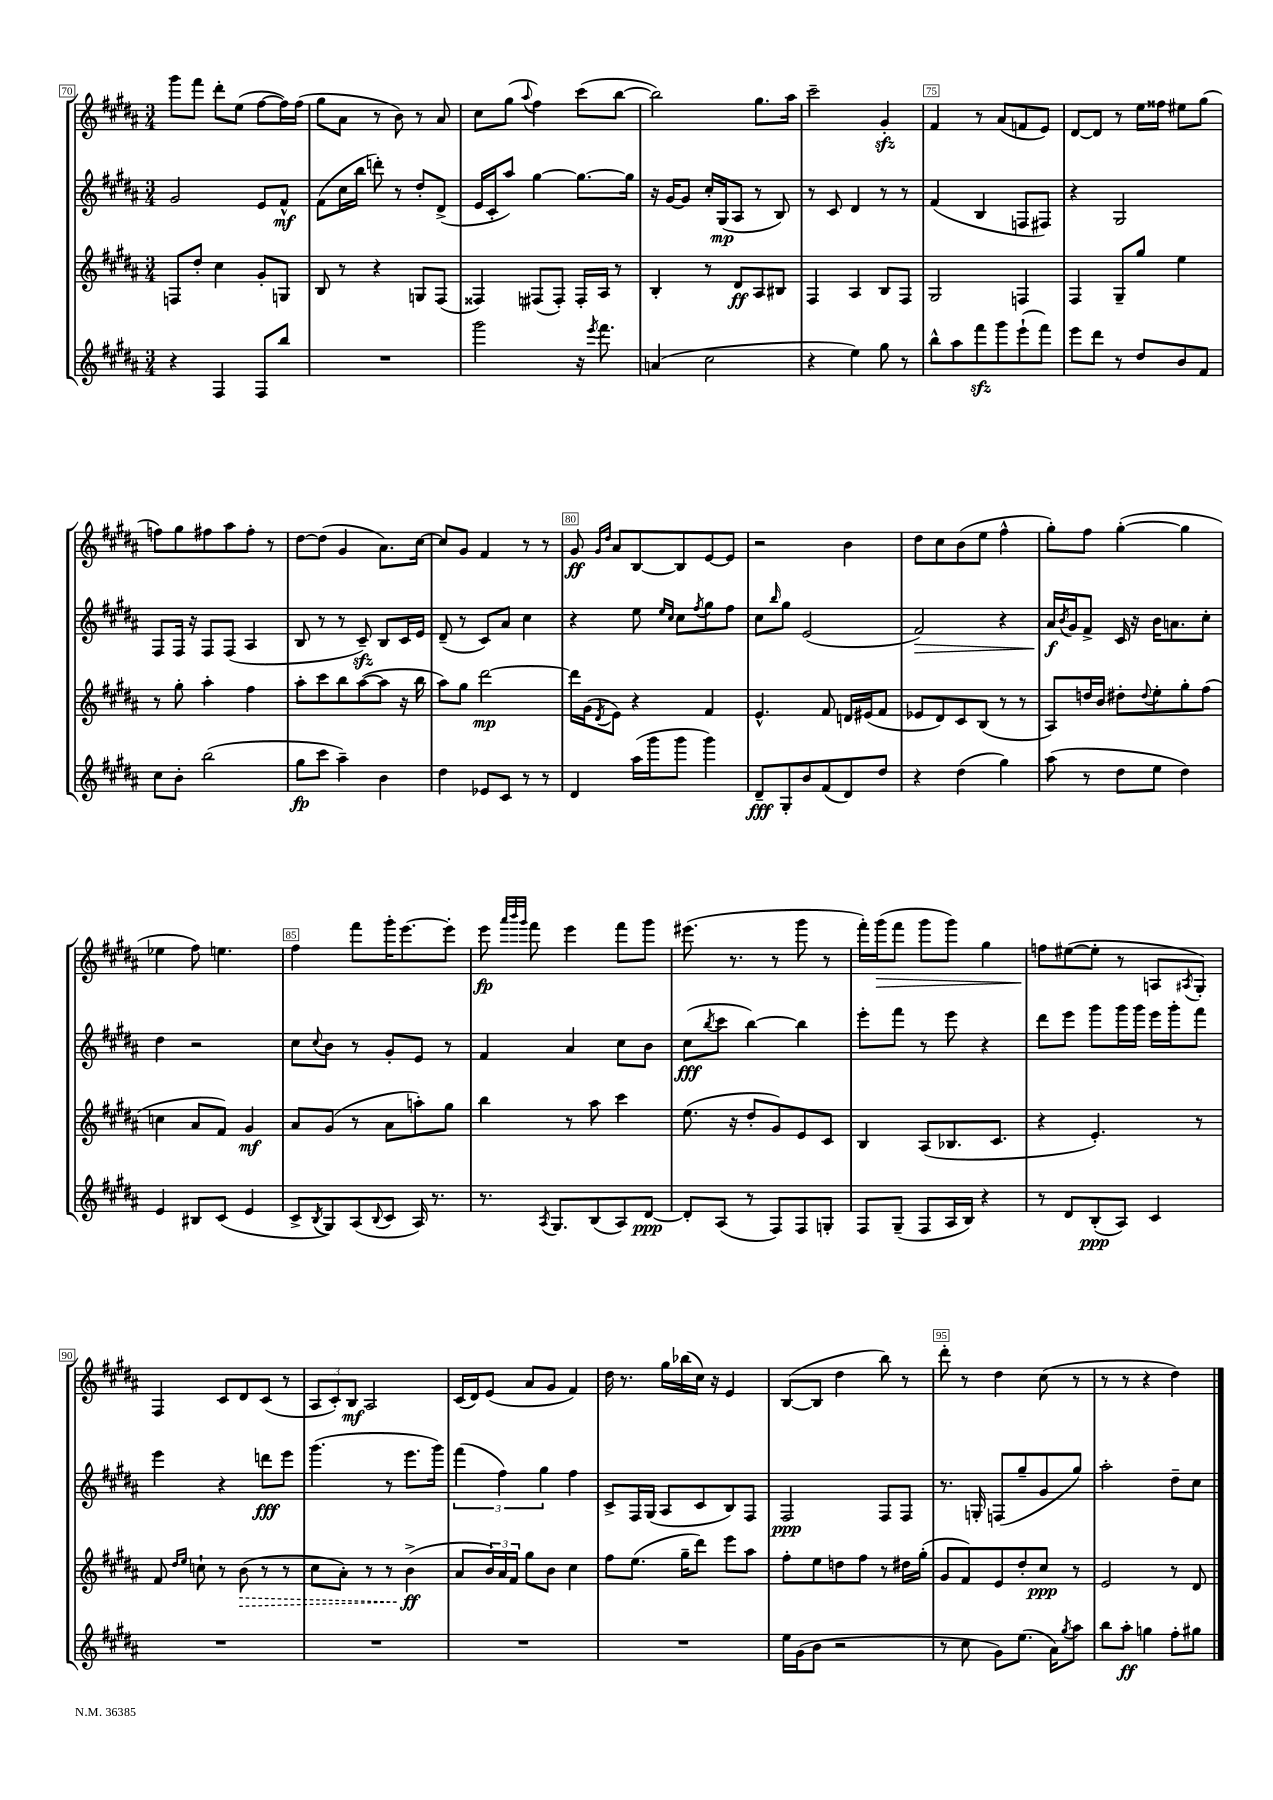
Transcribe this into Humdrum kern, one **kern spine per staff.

**kern	**dynam	**kern	**dynam	**kern	**dynam	**kern	**dynam
*part4	*part4	*part3	*part3	*part2	*part2	*part1	*part1
*staff4	*staff4	*staff3	*staff3	*staff2	*staff2	*staff1	*staff1
*clefG2	*	*clefG2	*	*clefG2	*	*clefG2	*
*k[f#c#g#d#a#]	*	*k[f#c#g#d#a#]	*	*k[f#c#g#d#a#]	*	*k[f#c#g#d#a#]	*
*M3/4	*	*M3/4	*	*M3/4	*	*M3/4	*
=70	=70	=70	=70	=70	=70	=70	=70
4r	.	8Fn/L	.	2g#/	.	8ggg#\L	.
.	.	8dd#'/J	.	.	.	8fff#\J	.
4F#/	.	4cc#\	.	.	.	8ddd#'\L	.
.	.	.	.	.	.	(8ee\J	.
8F#/L	.	8g#'/L	.	8e/L	.	[8ff#\L	.
8bb/J	.	8Gn/J	.	8f#^^/J	mf	16ff#\L])	.
.	.	.	.	.	.	(16ff#\JJ	.
=71	=71	=71	=71	=71	=71	=71	=71
2.r	.	8B/	.	(8f#\L	.	8gg#\L	.
.	.	8r	.	16cc#\L	.	8a#\J	.
.	.	.	.	16bb\JJ	.	.	.
.	.	4r	.	8dddn'\)	.	8r	.
.	.	.	.	8r	.	8b\)	.
.	.	8Gn/L	.	8dd#'/L	.	8r	.
.	.	(8F#/J	.	(8d#^/J	.	8a#/	.
=72	=72	=72	=72	=72	=72	=72	=72
2ggg#\	.	4F##X/)	.	16e/LL	.	8cc#\L	.
.	.	.	.	16c#'/J	.	.	.
.	.	.	.	8aa#/J)	.	(8gg#\J	.
.	.	.	.	.	.	8qqaa#/	.
.	.	(8F#X/L	.	[4gg#\	.	4ff#\)	.
.	.	8F#'/J)	.	.	.	.	.
16r	.	16F#'/LL	.	8.gg#\L_	.	(8ccc#\L	.
8qeee/	.	.	.	.	.	.	.
8.fff#\	.	16A#/JJ	.	.	.	.	.
.	.	8r	.	.	.	[8bb\J	.
.	.	.	.	16gg#\Jk]	.	.	.
=73	=73	=73	=73	=73	=73	=73	=73
(4an/	.	4B'/	.	16r	.	2bb\])	.
.	.	.	.	[16g#/KL	.	.	.
.	.	.	.	8g#/J]	.	.	.
2cc#\	.	8r	.	16cc#'/LL	.	.	.
.	.	.	.	(16G#/J	mp	.	.
.	.	8d#/L	ff	8A#/J	.	.	.
.	.	8A#/	.	8r	.	8.gg#\L	.
.	.	8B#X/J	.	8B/)	.	.	.
.	.	.	.	.	.	16aa#\Jk	.
=74	=74	=74	=74	=74	=74	=74	=74
4r	.	4F#/	.	8r	.	2ccc#~\	.
.	.	.	.	8c#/	.	.	.
4ee\)	.	4A#/	.	4d#/	.	.	.
8gg#\	.	8B/L	.	8r	.	4g#zz'/	.
8r	.	8F#/J	.	8r	.	.	.
=75	=75	=75	=75	=75	=75	=75	=75
8bb^^\L	.	2G#/	.	(4f#/	.	4f#/	.
8aa#\	.	.	.	.	.	.	.
8fff#zz\	.	.	.	4B/	.	8r	.
8ggg#\	.	.	.	.	.	(8a#/L	.
(8eee`\	.	4Fn/	.	8Fn/L	.	8fn/	.
8fff#\J)	.	.	.	8F#X/J)	.	8e/J)	.
=76	=76	=76	=76	=76	=76	=76	=76
8eee\L	.	4F#/	.	4r	.	[8d#/L	.
8ddd#\J	.	.	.	.	.	8d#/J]	.
8r	.	8G#~/L	.	2G#/	.	8r	.
8dd#/L	.	8gg#/J	.	.	.	16ee\LL	.
.	.	.	.	.	.	16ff##X\JJ	.
8b/	.	4ee\	.	.	.	8ee#X\L	.
8f#/J	.	.	.	.	.	(8gg#\J	.
!!LO:LB:g=z
=77	=77	=77	=77	=77	=77	=77	=77
8cc#\L	.	8r	.	8F#/L	.	8ffn\L)	.
8b'\J	.	8gg#'\	.	16F#/Jk	.	8gg#\	.
.	.	.	.	16r	.	.	.
(2bb\	.	4aa#'\	.	8F#/L	.	8ff#X\	.
.	.	.	.	(8F#/J	.	8aa#\	.
.	.	4ff#\	.	4A#/	.	8ff#'\J	.
.	.	.	.	.	.	8r	.
=78	=78	=78	=78	=78	=78	=78	=78
8gg#\L	fp	8aa#'\L	.	8B/	.	[8dd#\L	.
8ccc#\J	.	8ccc#\	.	8r	.	(8dd#\J]	.
4aa#~\)	.	8bb\	.	8r	.	4g#/	.
.	.	([8aa#\	.	8c#zz~/)	.	.	.
4b\	.	8aa#\J]	.	8B/L	.	8.a#\L)	.
.	.	16r	.	16c#/L	.	.	.
.	.	16bb\	.	16e/JJ	.	[16cc#\Jk	.
=79	=79	=79	=79	=79	=79	=79	=79
4dd#\	.	8aa#\L)	.	(8d#~/	.	8cc#/L]	.
.	.	8gg#\J	.	8r	.	8g#/J	.
8e-X/L	.	[2ddd#\	mp	8c#/L)	.	4f#/	.
8c#/J	.	.	.	8a#/J	.	.	.
8r	.	.	.	4cc#\	.	8r	.
8r	.	.	.	.	.	8r	.
=80	=80	=80	=80	=80	=80	=80	=80
4d#/	.	16ddd#\LL]	.	4r	.	8g#/	ff
.	.	(16g#\J	.	.	.	.	.
.	.	.	.	.	.	16qqg#/LL	.
.	.	8qd#/	.	.	.	16qqdd#/JJ	.
.	.	8e\J)	.	.	.	8a#/L	.
(16aa#\LL	.	4r	.	8ee\	.	[8B/	.
16ggg#\J	.	.	.	.	.	.	.
.	.	.	.	16qqee/LL	.	.	.
.	.	.	.	16qqcc#/JJ	.	.	.
8ggg#\J	.	.	.	8cc#\L	.	8B/]	.
.	.	.	.	8qff#/	.	.	.
4ggg#\)	.	4f#/	.	8gg#\	.	[8e/	.
.	.	.	.	8ff#\J	.	8e/J]	.
=81	=81	=81	=81	=81	=81	=81	=81
8d#~/L	fff	4.e^^/	.	8cc#\L	.	2r	.
.	.	.	.	16qqbb/	.	.	.
8G#'/	.	.	.	8gg#\J	.	.	.
8b/	.	.	.	(2e/	.	.	.
(8f#/	.	8f#/	.	.	.	.	.
8d#/)	.	16dn/LL	.	.	.	4b\	.
.	.	(16e#X/J	.	.	.	.	.
8dd#/J	.	8f#/J	.	.	.	.	.
=82	=82	=82	=82	=82	=82	=82	=82
!	!	!	!	!	!LO:HP:b	!	!
4r	.	8e-X/L	.	2f#/)	>	8dd#\L	.
.	.	8d#/)	.	.	.	8cc#\	.
(4dd#\	.	8c#/	.	.	.	(8b\	.
.	.	(8B/J	.	.	.	8ee\J	.
4gg#\)	.	8r	.	4r	.	4ff#^^\	.
.	.	8r	.	.	.	.	.
=83	=83	=83	=83	=83	=83	=83	=83
(8aa#\	.	8A#/L)	.	16a#/LL	f	8gg#'\L)	.
.	.	.	.	8qb/	.	.	.
.	.	.	.	16g#/J	]	.	.
8r	.	16ddn/L	.	8f#^/J	.	8ff#\J	.
.	.	16b/JJ	.	.	.	.	.
8dd#\L	.	8dd#X'\L	.	16c#/	.	([4gg#'\	.
.	.	.	.	16r	.	.	.
.	.	8qqdd#/	.	.	.	.	.
8ee\J	.	8ee'\	.	16b\KL	.	.	.
.	.	.	.	8.an\	.	.	.
4dd#\)	.	8gg#'\	.	.	.	4gg#\]	.
.	.	(8ff#\J	.	8cc#'\J	.	.	.
!!LO:LB:g=z
=84	=84	=84	=84	=84	=84	=84	=84
4e/	.	4ccn\	.	4dd#\	.	4ee-X\	.
8B#X/L	.	8a#/L	.	2r	.	8ff#\)	.
(8c#/J	.	8f#/J)	.	.	.	4.een\	.
4e/	.	4g#/	mf	.	.	.	.
=85	=85	=85	=85	=85	=85	=85	=85
8c#^/L	.	8a#/L	.	8cc#\L	.	4ff#\	.
8qB/	.	.	.	8qqcc#/	.	.	.
8G#/)	.	(8g#/J	.	8b\J	.	.	.
(8A#/	.	8r	.	8r	.	8fff#\L	.
8qqB/	.	.	.	.	.	.	.
8c#/J	.	8a#\L	.	8g#'/L	.	16ggg#'\K	.
.	.	.	.	.	.	[8.eee\	.
16A#/)	.	8aan'\)	.	8e/J	.	.	.
8.r	.	.	.	.	.	.	.
.	.	8gg#\J	.	8r	.	8eee'\J]	.
=86	=86	=86	=86	=86	=86	=86	=86
8.r	.	4bb\	.	4f#/	.	8eee\	fp
.	.	.	.	.	.	32qqaaa#/LLL	.
.	.	.	.	.	.	32qqbbb/	.
.	.	.	.	.	.	32qqggg#/JJJ	.
.	.	.	.	.	.	8fff#\	.
8qA#/	.	.	.	.	.	.	.
8.G#/L	.	.	.	.	.	.	.
.	.	8r	.	4a#/	.	4eee\	.
(8B/	.	8aa#\	.	.	.	.	.
8A#/)	.	4ccc#\	.	8cc#\L	.	8fff#\L	.
[8d#/J	ppp	.	.	8b\J	.	8ggg#\J	.
=87	=87	=87	=87	=87	=87	=87	=87
8d#'/L]	.	(8.ee\	.	(8cc#\L	fff	(8.eee#X\	.
.	.	.	.	8qbb/	.	.	.
(8A#/J	.	.	.	8ccc#\J	.	.	.
.	.	16r	.	.	.	8.r	.
8r	.	8dd#'/L	.	[4bb\)	.	.	.
8F#/L)	.	8g#/)	.	.	.	8r	.
8F#/	.	8e/	.	4bb\]	.	8ggg#\	.
8Gn'/J	.	8c#/J	.	.	.	8r	.
=88	=88	=88	=88	=88	=88	=88	=88
8F#/L	.	4B/	.	8eee'\L	.	16fff#'\LL)	.
!	!	!	!	!	!	!	!LO:HP:b
.	.	.	.	.	.	(16ggg#\J	>
(8G#~/J	.	.	.	8fff#\J	.	8fff#\J	.
8F#/L	.	(8A#/L	.	8r	.	8ggg#\L	.
16A#/L	.	8.B-X/	.	8eee\	.	8ggg#\J)	.
16B/JJ)	.	.	.	.	.	.	.
4r	.	.	.	4r	.	4gg#\	.
.	.	8.c#/J	.	.	.	.	.
=89	=89	=89	=89	=89	=89	=89	=89
8r	.	4r	.	8ddd#\L	.	8ffn\L	.
8d#/L	.	.	.	8eee\J	.	([8ee#X\	]
(8B'/	ppp	4.e'/)	.	8ggg#\L	.	8ee#'\J]	.
8A#/J)	.	.	.	16ggg#\L	.	8r	.
.	.	.	.	16ggg#\JJ	.	.	.
4c#/	.	.	.	16eee\LL	.	8An/L	.
.	.	.	.	16ggg#'\J	.	.	.
.	.	.	.	.	.	8qA#X/	.
.	.	8r	.	8fff#\J	.	8G#'/J)	.
!!LO:LB:g=z
=90	=90	=90	=90	=90	=90	=90	=90
2.r	.	8f#/	.	4eee\	.	4F#/	.
.	.	16qqdd#/LL	.	.	.	.	.
.	.	16qqee/JJ	.	.	.	.	.
.	.	8ccn`\	.	.	.	.	.
.	.	8r	.	4r	.	8c#/L	.
!	!	!	!LO:HP:b	!	!	!	!
.	.	(8b\	>	.	.	8d#/	.
.	.	8r	.	8dddn\L	fff	(8c#/J	.
.	.	8r	.	8eee\J	.	8r	.
=91	=91	=91	=91	=91	=91	=91	=91
2.r	.	8cc#\L	.	(4.ggg#\	.	12A#/L	.
.	.	.	.	.	.	12c#'/)	.
.	.	8a#'\J)	.	.	.	.	.
.	.	.	.	.	.	12B/J	mf
.	.	8r	.	.	.	2A#/	.
.	.	8r	.	8r	.	.	.
.	.	(4b^\	ff	8.eee\L	.	.	.
.	.	.	.	16ggg#\Jk)	.	.	.
.	.	.	]	.	.	.	.
=92	=92	=92	=92	=92	=92	=92	=92
2.r	.	8a#/L	.	(6fff#\	.	(16c#/LL	.
.	.	.	.	.	.	16d#/J)	.
.	.	24b/L)	.	.	.	(8e/J	.
.	.	24a#/	.	6ff#\)	.	.	.
.	.	24f#/JJ	.	.	.	.	.
.	.	8gg#\L	.	.	.	8a#/L	.
.	.	.	.	6gg#\	.	.	.
.	.	8b\J	.	.	.	8g#/J	.
.	.	4cc#\	.	4ff#\	.	4f#/)	.
=93	=93	=93	=93	=93	=93	=93	=93
2.r	.	8ff#\L	.	8c#^/L	.	16dd#\	.
.	.	.	.	.	.	8.r	.
.	.	(8.ee\J	.	16F#/L	.	.	.
.	.	.	.	(16G#/JJ	.	.	.
.	.	.	.	8A#/L	.	16gg#\LL	.
.	.	16gg#~\KL	.	.	.	(16bb-X\	.
.	.	8ddd#\J)	.	8c#/	.	16cc#\JJ)	.
.	.	.	.	.	.	16r	.
.	.	8eee\L	.	8B/)	.	4e/	.
.	.	8aa#\J	.	8F#/J	.	.	.
=94	=94	=94	=94	=94	=94	=94	=94
16ee\LL	.	8ff#'\L	.	2F#/	ppp	([8B/L	.
(16g#\J	.	.	.	.	.	.	.
8b\J	.	8ee\	.	.	.	8B/J]	.
2r	.	8ddn\	.	.	.	4dd#\	.
.	.	8ff#\J	.	.	.	.	.
.	.	8r	.	8F#/L	.	8bb\)	.
.	.	16dd#X\LL	.	8F#/J	.	8r	.
.	.	(16gg#'\JJ	.	.	.	.	.
=95	=95	=95	=95	=95	=95	=95	=95
8r	.	8g#/L	.	8.r	.	8ddd#'\	.
8cc#\	.	8f#/)	.	.	.	8r	.
.	.	.	.	16Gn'/	.	.	.
8g#\L)	.	8e/	.	(8Fn/L	.	4dd#\	.
(8.ee\J	.	8dd#'/	.	8gg#~/	.	.	.
.	.	8cc#/J	ppp	8g#/	.	(8cc#\	.
16a#\KL)	.	.	.	.	.	.	.
8qgg#/	.	.	.	.	.	.	.
8aa#\J	.	8r	.	8gg#/J)	.	8r	.
=96	=96	=96	=96	=96	=96	=96	=96
8bb\L	.	2e/	.	2aa#'\	.	8r	.
8aa#'\J	ff	.	.	.	.	8r	.
4ggn\	.	.	.	.	.	4r	.
8ff#'\L	.	8r	.	8dd#~\L	.	4dd#\)	.
8gg#X\J	.	8d#/	.	8cc#\J	.	.	.
==	==	==	==	==	==	==	==
*-	*-	*-	*-	*-	*-	*-	*-
